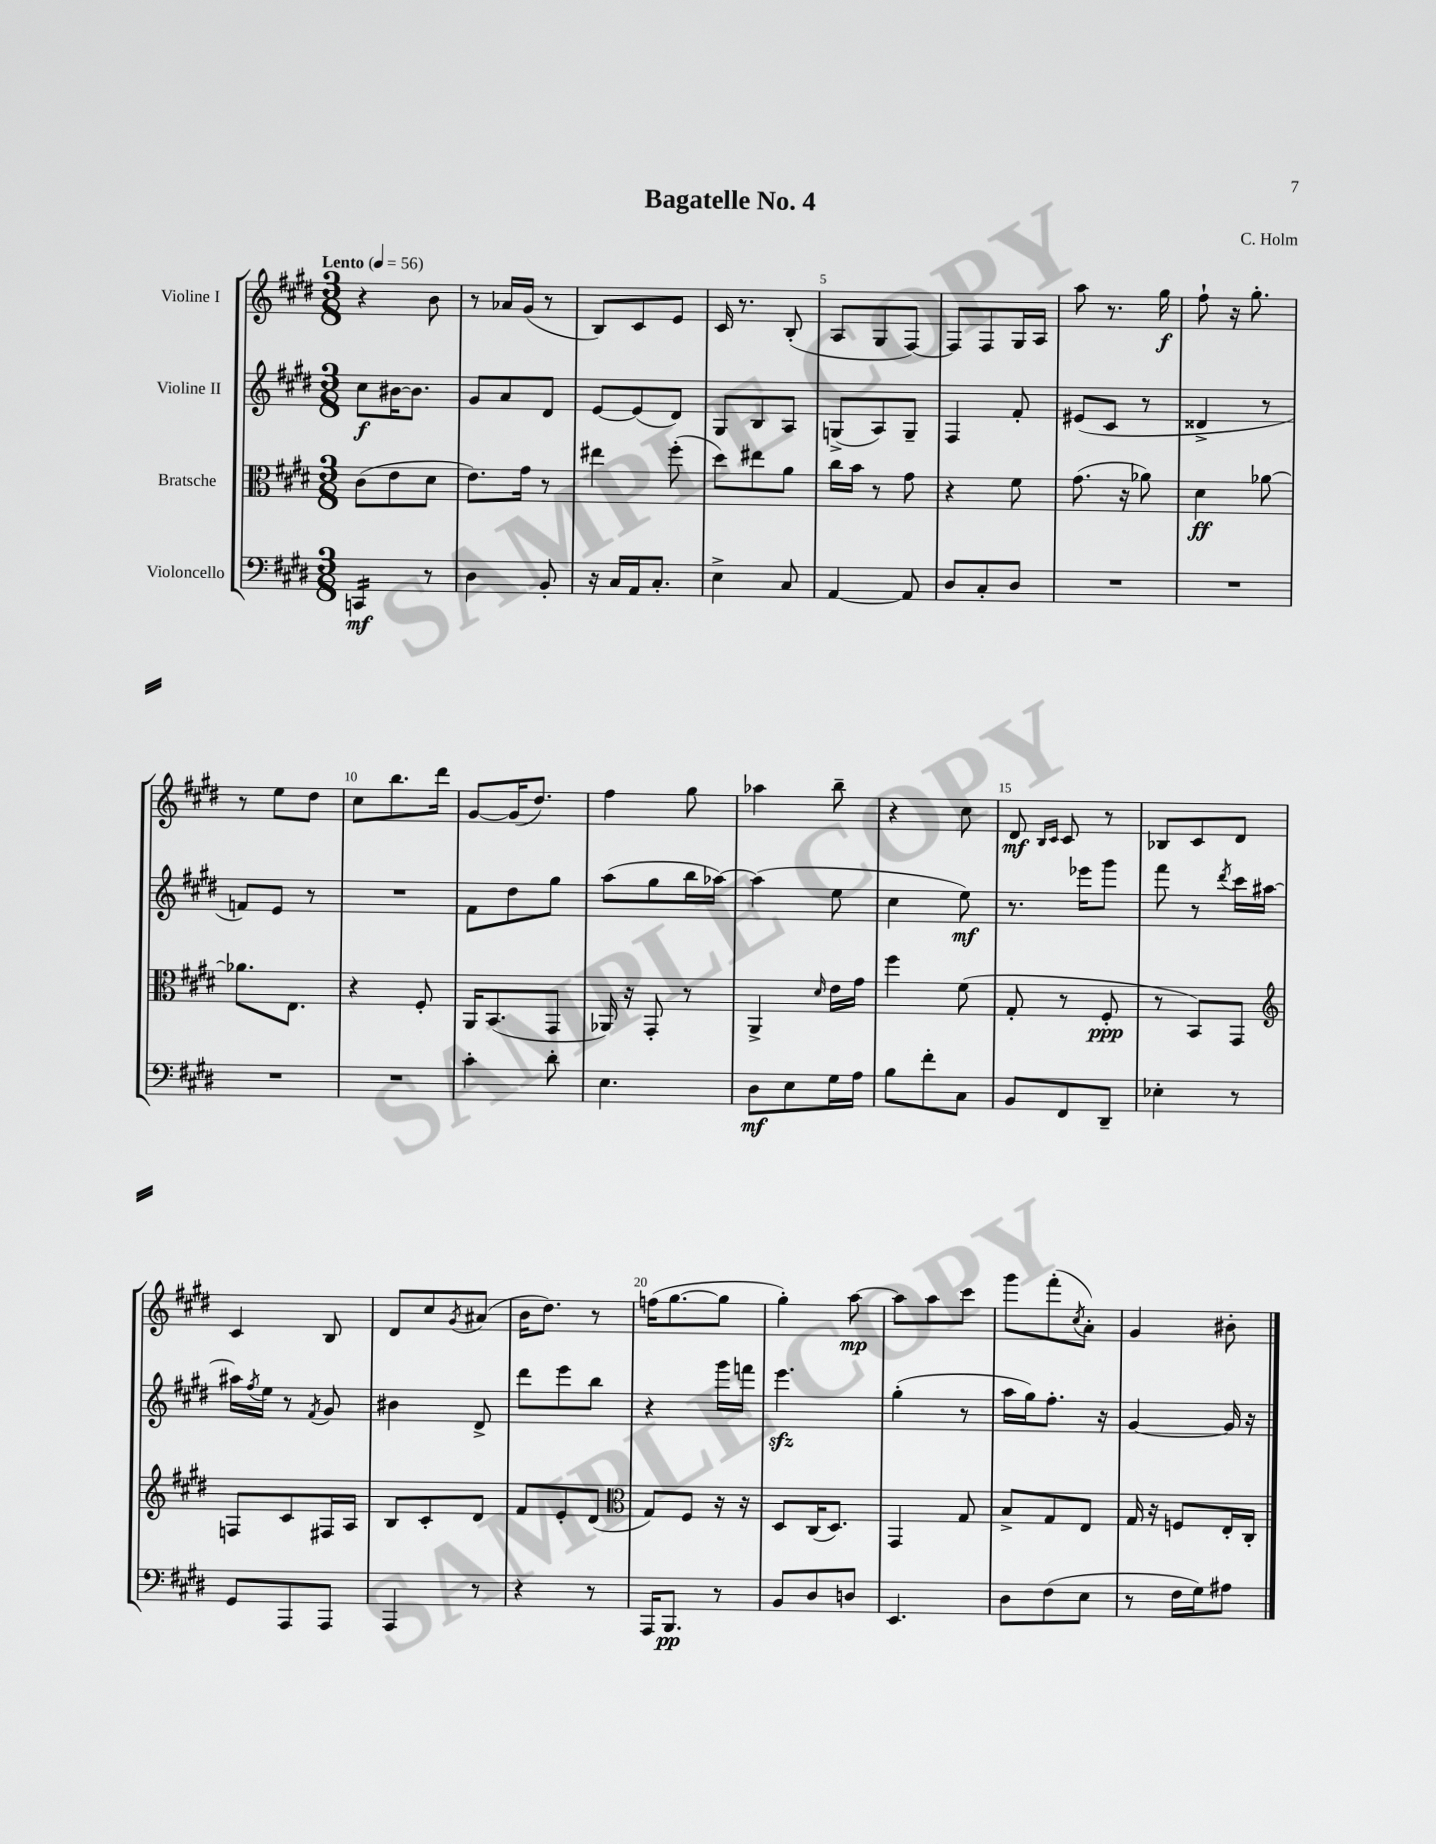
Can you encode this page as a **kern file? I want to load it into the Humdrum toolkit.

**kern	**dynam	**kern	**dynam	**kern	**dynam	**kern	**dynam
*part4	*part4	*part3	*part3	*part2	*part2	*part1	*part1
*staff4	*staff4	*staff3	*staff3	*staff2	*staff2	*staff1	*staff1
*I"Violoncello	*	*I"Bratsche	*	*I"Violine II	*	*I"Violine I	*
*clefF4	*	*clefC3	*	*clefG2	*	*clefG2	*
*k[f#c#g#d#]	*	*k[f#c#g#d#]	*	*k[f#c#g#d#]	*	*k[f#c#g#d#]	*
*M3/8	*	*M3/8	*	*M3/8	*	*M3/8	*
*MM56	*	*MM56	*	*MM56	*	*MM56	*
=1	=1	=1	=1	=1	=1	=1	=1
!	!	!	!	!	!	!LO:TX:a:B:t=Lento	!
*tremolo	*	*	*	*	*	*	*
16CCn/LL	mf	(8c#\L	.	8cc#\L	f	4r	.
16CCn/	.	.	.	.	.	.	.
16CCn/	.	8e\	.	[16b#X\K	.	.	.
16CCn/JJ	.	.	.	8.b#\J]	.	.	.
*Xtremolo	*	*	*	*	*	*	*
8r	.	8d#\J	.	.	.	8b\	.
=2	=2	=2	=2	=2	=2	=2	=2
4D#\	.	8.e\L)	.	8g#/L	.	8r	.
.	.	.	.	8a/	.	16a-X/LL	.
.	.	16g#\Jk	.	.	.	(16g#/JJ	.
8BB'/	.	8r	.	8d#/J	.	8r	.
=3	=3	=3	=3	=3	=3	=3	=3
16r	.	4ee#X\	.	[8e/L	.	8B/L)	.
16C#/LL	.	.	.	.	.	.	.
16AA/J	.	.	.	(8e/]	.	8c#/	.
8.C#'/J	.	.	.	.	.	.	.
.	.	(8ff#'\	.	8d#/J)	.	8e/J	.
=4	=4	=4	=4	=4	=4	=4	=4
4E^\	.	8dd#\L)	.	8G#/L	.	16c#/	.
.	.	.	.	.	.	8.r	.
.	.	8ee#X\	.	8B/	.	.	.
8C#/	.	8a\J	.	8A/J	.	(8B'/	.
=5	=5	=5	=5	=5	=5	=5	=5
[4AA/	.	16cc#\LL	.	(8Gn^/L	.	8A/L	.
.	.	16b\JJ	.	.	.	.	.
.	.	8r	.	8A/)	.	8G#/	.
8AA/]	.	8g#\	.	8G~/J	.	[8F#/J)	.
=6	=6	=6	=6	=6	=6	=6	=6
8D#/L	.	4r	.	4F#/	.	8F#/L]	.
8C#'/	.	.	.	.	.	8F#/	.
8D#/J	.	8f#\	.	8f#'/	.	16G#/L	.
.	.	.	.	.	.	16A/JJ	.
=7	=7	=7	=7	=7	=7	=7	=7
4.r	.	(8.g#\	.	(8e#X/L	.	8aa\	.
.	.	.	.	8c#/J	.	8.r	.
.	.	16r	.	.	.	.	.
.	.	8a-X\)	.	8r	.	.	.
.	.	.	.	.	.	16gg#\	f
=8	=8	=8	=8	=8	=8	=8	=8
4.r	.	4d#\	ff	4d##X^/	.	8ff#`\	.
.	.	.	.	.	.	16r	.
.	.	.	.	.	.	8.gg#'\	.
.	.	[8a-X\	.	8r	.	.	.
!!LO:LB:g=z
=9	=9	=9	=9	=9	=9	=9	=9
4.r	.	8.a-X\L]	.	8fn/L)	.	8r	.
.	.	.	.	8e/J	.	8ee\L	.
.	.	8.E\J	.	.	.	.	.
.	.	.	.	8r	.	8dd#\J	.
=10	=10	=10	=10	=10	=10	=10	=10
4.r	.	4r	.	4.r	.	8cc#\L	.
.	.	.	.	.	.	8.bb\	.
.	.	8F#'/	.	.	.	.	.
.	.	.	.	.	.	16ddd#\Jk	.
=11	=11	=11	=11	=11	=11	=11	=11
4c#'\	.	16AA/KL	.	8f#\L	.	[8g#/L	.
.	.	(8.BB/	.	.	.	.	.
.	.	.	.	8dd#\	.	(16g#/K]	.
.	.	.	.	.	.	8.dd#/J)	.
8d#'\	.	8GG#/J	.	8gg#\J	.	.	.
=12	=12	=12	=12	=12	=12	=12	=12
4.E\	.	16AA-X/)	.	(8aa\L	.	4ff#\	.
.	.	16r	.	.	.	.	.
.	.	8GG#'/	.	8gg#\	.	.	.
.	.	8r	.	16bb\L	.	8gg#\	.
.	.	.	.	[16aa-X\JJ)	.	.	.
=13	=13	=13	=13	=13	=13	=13	=13
8D#\L	mf	4AA^/	.	(4aa-\]	.	4aa-X\	.
8E\	.	.	.	.	.	.	.
.	.	16qqd#/	.	.	.	.	.
16G#\L	.	16e\LL	.	8ee\	.	8bb~\	.
16A\JJ	.	16g#\JJ	.	.	.	.	.
=14	=14	=14	=14	=14	=14	=14	=14
8B\L	.	4ff#\	.	4cc#\	.	4r	.
8f#'\	.	.	.	.	.	.	.
8C#\J	.	(8f#\	.	8ee\)	mf	8cc#\	.
=15	=15	=15	=15	=15	=15	=15	=15
8BB/L	.	8G#'/	.	8.r	.	8d#/	mf
.	.	.	.	.	.	16qqB/LL	.
.	.	.	.	.	.	16qqc#/JJ	.
8FF#/	.	8r	.	.	.	8c#/	.
.	.	.	.	16eee-X\KL	.	.	.
8DD#~/J	.	8F#'/	ppp	8ggg#\J	.	8r	.
=16	=16	=16	=16	=16	=16	=16	=16
4E-X'\	.	8r	.	8fff#\	.	8B-X/L	.
.	.	8BB/L)	.	8r	.	8c#/	.
.	.	.	.	8qddd#/	.	.	.
8r	.	8GG#/J	.	16ccc#\LL	.	8d#/J	.
.	.	.	.	[16aa#X\JJ	.	.	.
!!LO:LB:g=z
=17	=17	=17	=17	=17	=17	=17	=17
*	*	*clefG2	*	*	*	*	*
8GG#/L	.	8Fn/L	.	16aa#X\LL]	.	4c#/	.
.	.	.	.	8qff#/	.	.	.
.	.	.	.	16ee\JJ	.	.	.
8AAA/	.	8c#/	.	8r	.	.	.
.	.	.	.	8qf#/	.	.	.
8AAA/J	.	16F#X/L	.	8g#/	.	8B/	.
.	.	16A/JJ	.	.	.	.	.
=18	=18	=18	=18	=18	=18	=18	=18
4AAA/	.	8B/L	.	4b#X\	.	8d#/L	.
.	.	8c#'/	.	.	.	8cc#/	.
.	.	.	.	.	.	8qg#/	.
8r	.	8d#/J	.	8d#^/	.	(8a#X/J	.
=19	=19	=19	=19	=19	=19	=19	=19
4r	.	8f#/L	.	8ddd#\L	.	16b\KL	.
.	.	.	.	.	.	8.dd#\J)	.
.	.	8e'/	.	8eee\	.	.	.
8r	.	(8d#/J	.	8bb\J	.	8r	.
=20	=20	=20	=20	=20	=20	=20	=20
*	*	*clefC3	*	*	*	*	*
16AAA/KL	.	8G#/L)	.	4r	.	(16ffn\KL	.
8.BBB/J	pp	.	.	.	.	[8.gg#\	.
.	.	8F#/J	.	.	.	.	.
8r	.	16r	.	16ggg#\LL	.	8gg#\J]	.
.	.	16r	.	16fffn\JJ	.	.	.
=21	=21	=21	=21	=21	=21	=21	=21
8BB/L	.	8D#/L	.	4.eeezz\	.	4gg#'\)	.
8D#/	.	(16C#/K	.	.	.	.	.
.	.	8.D#/J)	.	.	.	.	.
8Dn/J	.	.	.	.	.	[8aa\	mp
=22	=22	=22	=22	=22	=22	=22	=22
4.EE/	.	4GG#/	.	(4gg#'\	.	8aa\L]	.
.	.	.	.	.	.	8aa\	.
.	.	8G#/	.	8r	.	8ccc#\J	.
=23	=23	=23	=23	=23	=23	=23	=23
8D#\L	.	8B^/L	.	16aa\LL	.	8ggg#\L	.
.	.	.	.	16gg#\J)	.	.	.
(8F#\	.	8G#/	.	8.ff#'\J	.	(8fff#'\	.
.	.	.	.	.	.	8qcc#/	.
8E\J	.	8E/J	.	.	.	8a'\J)	.
.	.	.	.	16r	.	.	.
=24	=24	=24	=24	=24	=24	=24	=24
8r	.	16G#/	.	[4g#/	.	4g#/	.
.	.	16r	.	.	.	.	.
16F#\LL	.	8Fn/L	.	.	.	.	.
16G#\J)	.	.	.	.	.	.	.
8A#X\J	.	16E'/L	.	16g#/]	.	8b#X'\	.
.	.	16C#'/JJ	.	16r	.	.	.
==	==	==	==	==	==	==	==
*-	*-	*-	*-	*-	*-	*-	*-
